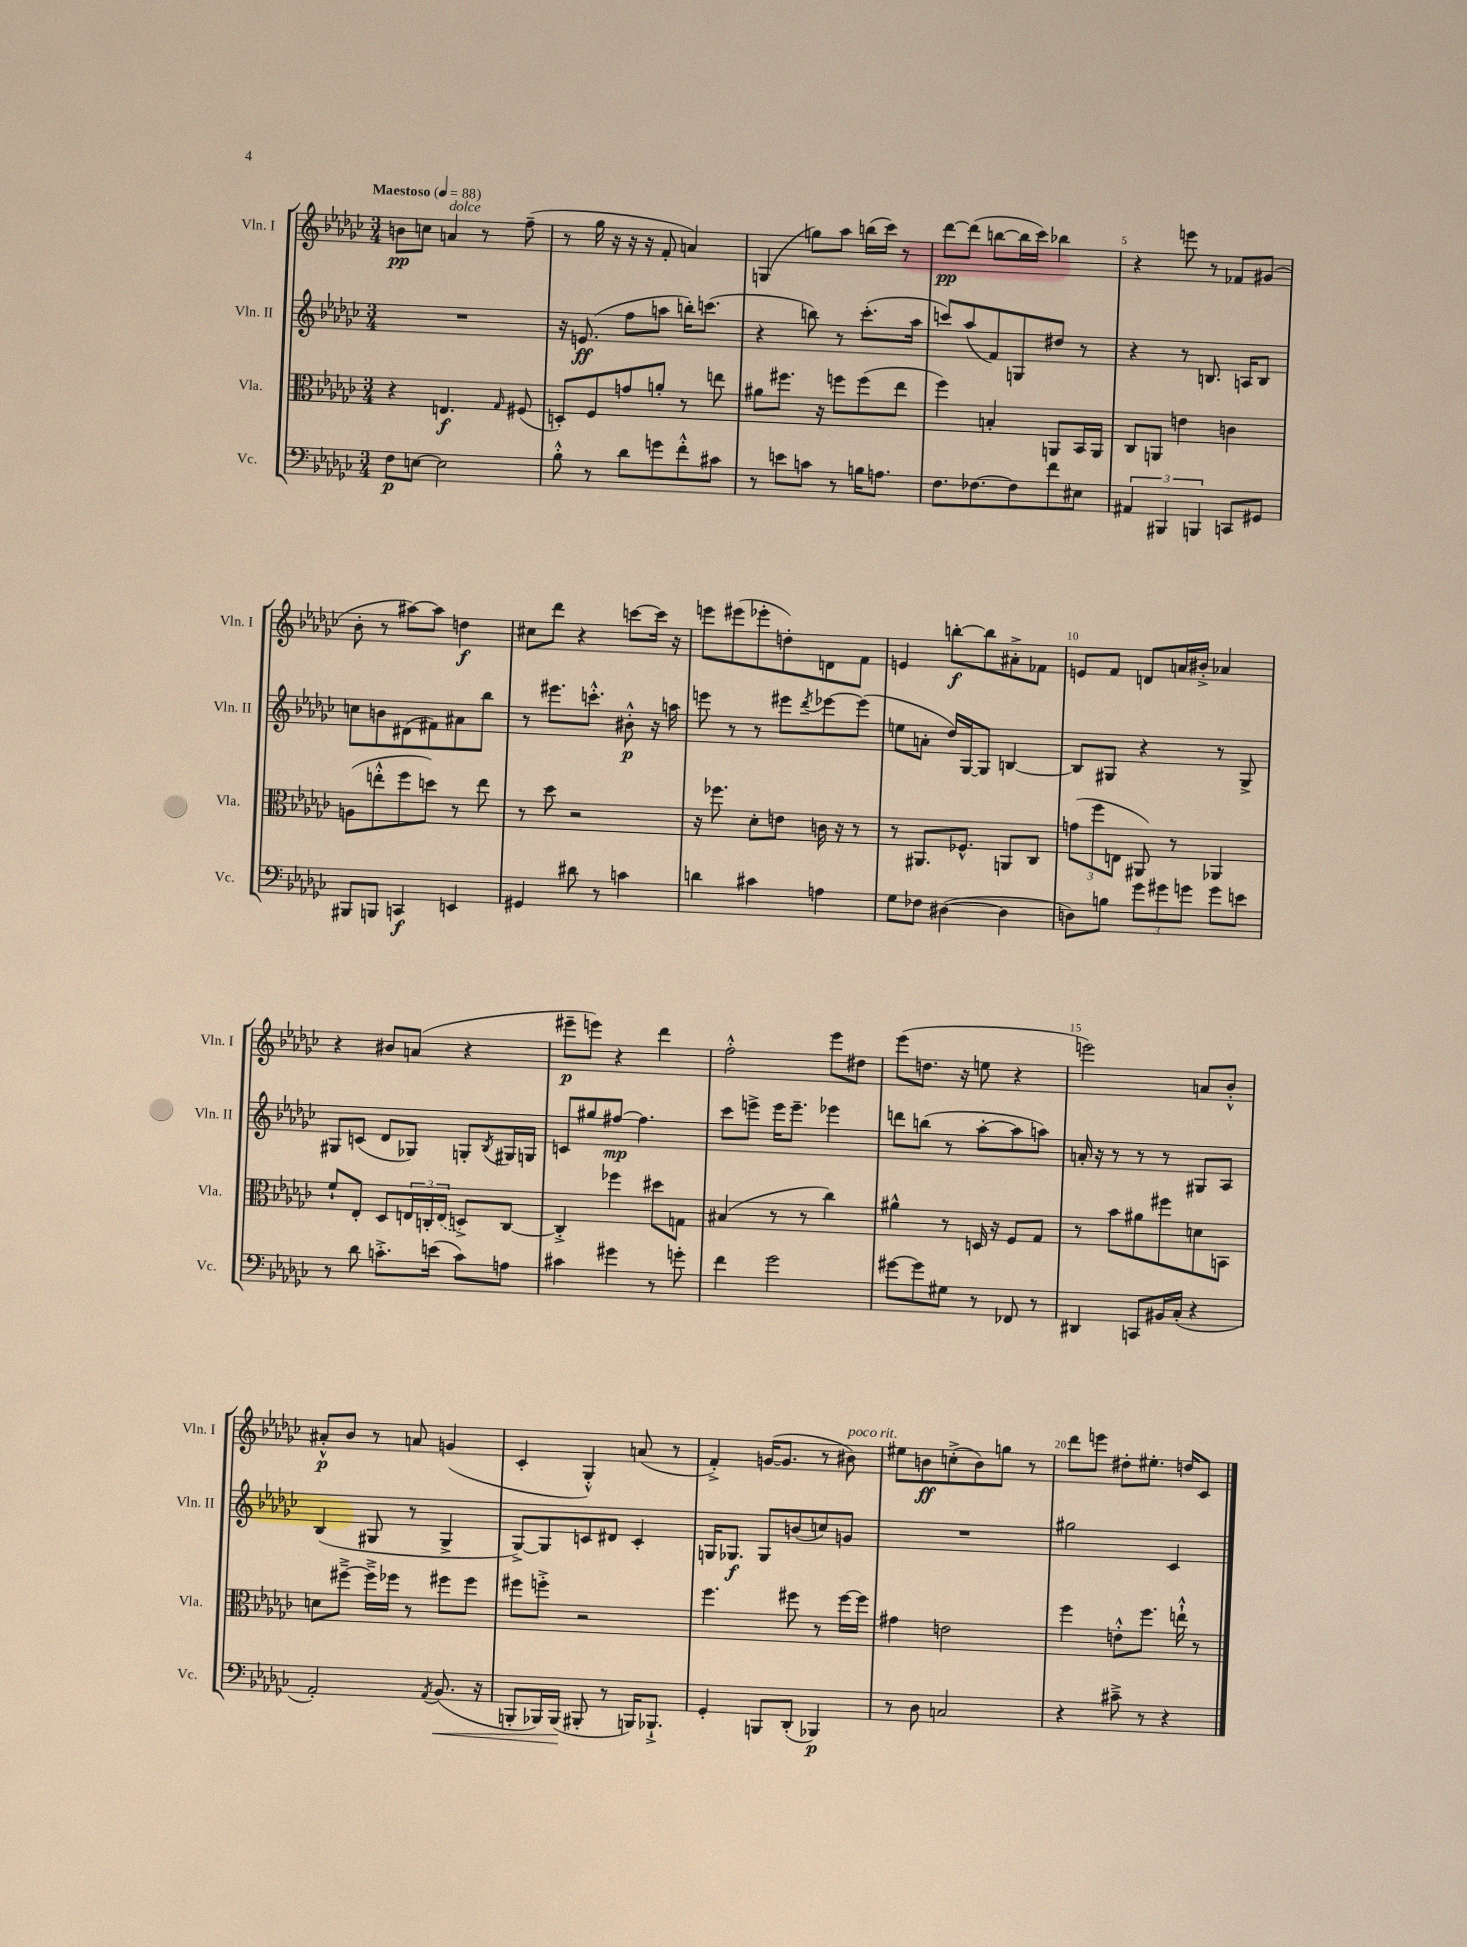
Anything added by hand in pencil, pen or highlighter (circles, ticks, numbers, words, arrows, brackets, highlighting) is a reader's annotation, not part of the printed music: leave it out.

**kern	**kern	**kern	**kern
*staff4	*staff3	*staff2	*staff1
*clefF4	*clefC3	*clefG2	*clefG2
*k[b-e-a-d-g-c-]	*k[b-e-a-d-g-c-]	*k[b-e-a-d-g-c-]	*k[b-e-a-d-g-c-]
*M3/4	*M3/4	*M3/4	*M3/4
*MM88	*MM88	*MM88	*MM88
8F\L	4r	2.r	8b\L
[8E\J	.	.	8cc\J
2E\]	4.E/	.	4a/
.	.	.	8r
.	16qqG-/	.	.
.	(8F#/	.	(8ff~\
=	=	=	=
8B-'^^\	8D'/L)	16r	8r
.	.	(8.e/	.
8r	8F/	.	16gg-\
.	.	.	16r
8d-\L	8g/	8ff\L	16r
.	.	.	16r
8g\	8a'/J	8aa\J	8f'/
8f'^^\	8r	16bb'\LK)	4a/)
.	.	(8.ccc\J	.
8c#\J	8ee\	.	.
=	=	=	=
8r	8a#\L	4r	(4G/
8e\L	8.ff#\J	.	.
8c\J	.	8bb\)	8gg\L)
.	16r	.	.
8r	8ff\L	8r	8aa-\J
16B\LK	(8ff\	(8.ccc-'\L	(16bb\LL
8.A\J	.	.	16ccc-\JJ)
.	8ee-\J	.	8r
.	.	16aa-\Jk	.
=	=	=	=
8.F\L	4ff\)	8ccc/L)	[8ddd-\L
.	.	(8aa-/	(8ddd-\]J
[8.F-\	.	.	.
.	4B'/	8f/)	[8bb\L
8F-\]	.	8G/	16bb\]L
.	.	.	16ccc-\JJ)
8f\	8AA/L	8dd#/J	4bb-\
8E#\J	16BB-/L	8r	.
.	16AA/JJ	.	.
=	=	=	=
6AA#/	8C-/L	4r	4r
.	8AA/J	.	.
6BBB#/	.	.	.
.	4e\	8r	8eee\
6BBB/	.	.	.
.	.	8.B/	8r
8CC/L	4c\	.	8f-/L
.	.	16A/LK	.
8GG#/J	.	8B/J	(8g#/J
=	=	=	=
8BBB#/L	(8A\L	8cc\L	8b-'\
8BBB/J	8ee'^^\	8b\	8r
4CC/	8ff\	(8d#\	[8aa#\L)
.	8dd\J)	8f#\)	8aa#\]J
4EE/	8r	8a#\	4dd\
.	8ee\	8bb-\J	.
=	=	=	=
4GG#/	8r	8r	8cc#\L
.	8dd-\	8.eee#\L	8ddd-\J
8d#\	2r	.	4r
.	.	8.ccc'^^\J	.
8r	.	.	.
4c\	.	8b#'^^\	[8ccc\L
.	.	16r	16ccc\]Jk
.	.	16aa\	16r
=	=	=	=
4d\	16r	8eee\	8eee\L
.	8.ff-\	.	.
.	.	8r	(8eee#\
4c#\	8d-'\L	8r	8eee-'\
.	8e\J	8eee#\L	8dd'\)
.	.	8qddd-/	.
4A\	16c\	[8eee-\	8d\
.	16r	.	.
.	8r	(8eee-\]J	8f\J
=	=	=	=
8G-\L	8r	8ee\L	4e/
8F-\J	8.AA#/L	8a'\J	.
([4D#\	.	16dd-/LL)	[8bb'\L
.	8.F-^^/J	[16G-/J	.
.	.	8G-/]J	8bb\]
4D#\]	8AA/L	[4B/	8a#'^\
.	8C-/J	.	8f-\J
=	=	=	=
8D\L)	(12g\L	8B/]L	8e/L
.	12ff\	.	.
8B\J	.	8G#/J	8f/J
.	12E\J	.	.
12g-\L	8AA#/)	4r	8d/L
12g#\	.	.	.
.	8r	.	16a/L
12g\J	.	.	.
.	.	.	16b#'^/JJ
8g\L	4AA-/	8r	4a-/
8e\J	.	8G#^/	.
=	=	=	=
8r	8f`/L	8G#/L	4r
8d-\	8E-'/J	(8c/J	.
8.c'^\L	8D-/L	8d-/L	8b#/L
.	24E/L	8G-/J)	(8a/J
.	24C'/	.	.
(16e\Jk	.	.	.
.	(24E/JJ	.	.
8c\L)	8D^/L)	8G'/L	4r
.	.	8qB-/	.
8A\J	[8C/J	16G#/L	.
.	.	16G/JJ	.
=	=	=	=
4c#\	4C'^/]	8c/L	8eee#~\L
.	.	8gg#/	8eee\J)
4g#\	4ff-\	[8ff#/J	4r
.	.	4.ff#\]	.
8r	8dd#\L	.	4ddd-\
8g'\	8G\J	.	.
=	=	=	=
4f\	(4B#/	8ccc-\L	2ff'^^\
.	.	8eee^\J	.
2g-\	8r	16eee\LK	.
.	.	8.eee~\J	.
.	8r	.	.
.	4cc-\)	4eee-\	8eee-\L
.	.	.	8dd#\J
=	=	=	=
[8g#\L	4a#^^\	8ddd\L	(8eee-\L
8g#\]	.	(8bb\J	8.dd\J
8G#\J	8r	8r	.
.	.	.	16r
8r	16D/	[8aa-'\L	8ee\
.	16r	.	.
8FF-/	8F/L	8aa-\]	4r
8r	8G-/J	8aa\J)	.
=	=	=	=
4DD#/	8r	16a'/	2eee\)
.	.	16r	.
.	8b-\L	8r	.
8CC/L	8a#\	8r	.
16BB#/L	8ff#\	8r	.
(16C-'/JJ	.	.	.
4r	8d\	8G#/L	8a/L
.	8BB\J	8A-/J	8b-'^^/J
=	=	=	=
2AA-'/)	8d\L	(4B-/	8a#'^^/L
.	[8ff#~^\J	.	8b-/J
.	16ff#~^\]LL	8G#/	8r
.	16ff-\JJ	.	.
.	8r	8r	8a/
8qAA-/	.	.	.
(8.BB-/	8ff#\L	4G#^/	(4g/
.	8ff#\J	.	.
16r	.	.	.
=	=	=	=
8BBB'/L	8ff#\L	[8G-^/L)	4c-'/
16BBB-/L)	8ff'^\J	8G-/]	.
(16BBB-/JJ	.	.	.
8BBB#'/	2r	8c/	4G-'^^/)
8r	.	8d#/J	.
16BBB/LK)	.	4c'/	(8a/
8.BBB-`^/J	.	.	.
.	.	.	8r
=	=	=	=
4GG-'/	4.ff\	16G/LK	4f'^/)
.	.	8.G-/J	.
8BBB/L	.	8G-/L	([16g/LK
.	.	.	8.g/]J
(8DD-'/J	8ff#\	(8b/	.
4BBB-/)	8r	8cc/)	8r
.	[16ff#\LL	8g/J	8b#\)
.	16ff#\]JJ	.	.
=	=	=	=
8r	4g#\	2.r	8ee#\L
8D-\	.	.	8b\
2C/	2e\	.	(8cc'^\
.	.	.	8b\)
.	.	.	8gg\J
.	.	.	8r
=	=	=	=
4r	4ff\	2gg#\	8ddd-\L
.	.	.	8eee\J
8c#~^\	8e'^^\L	.	8dd#'\L
8r	8.ff\J	.	8.ee#'\J
4r	.	4c-/	.
.	16ee`^^\	.	16dd/LK
.	8r	.	8c-/J
==	==	==	==
*-	*-	*-	*-
